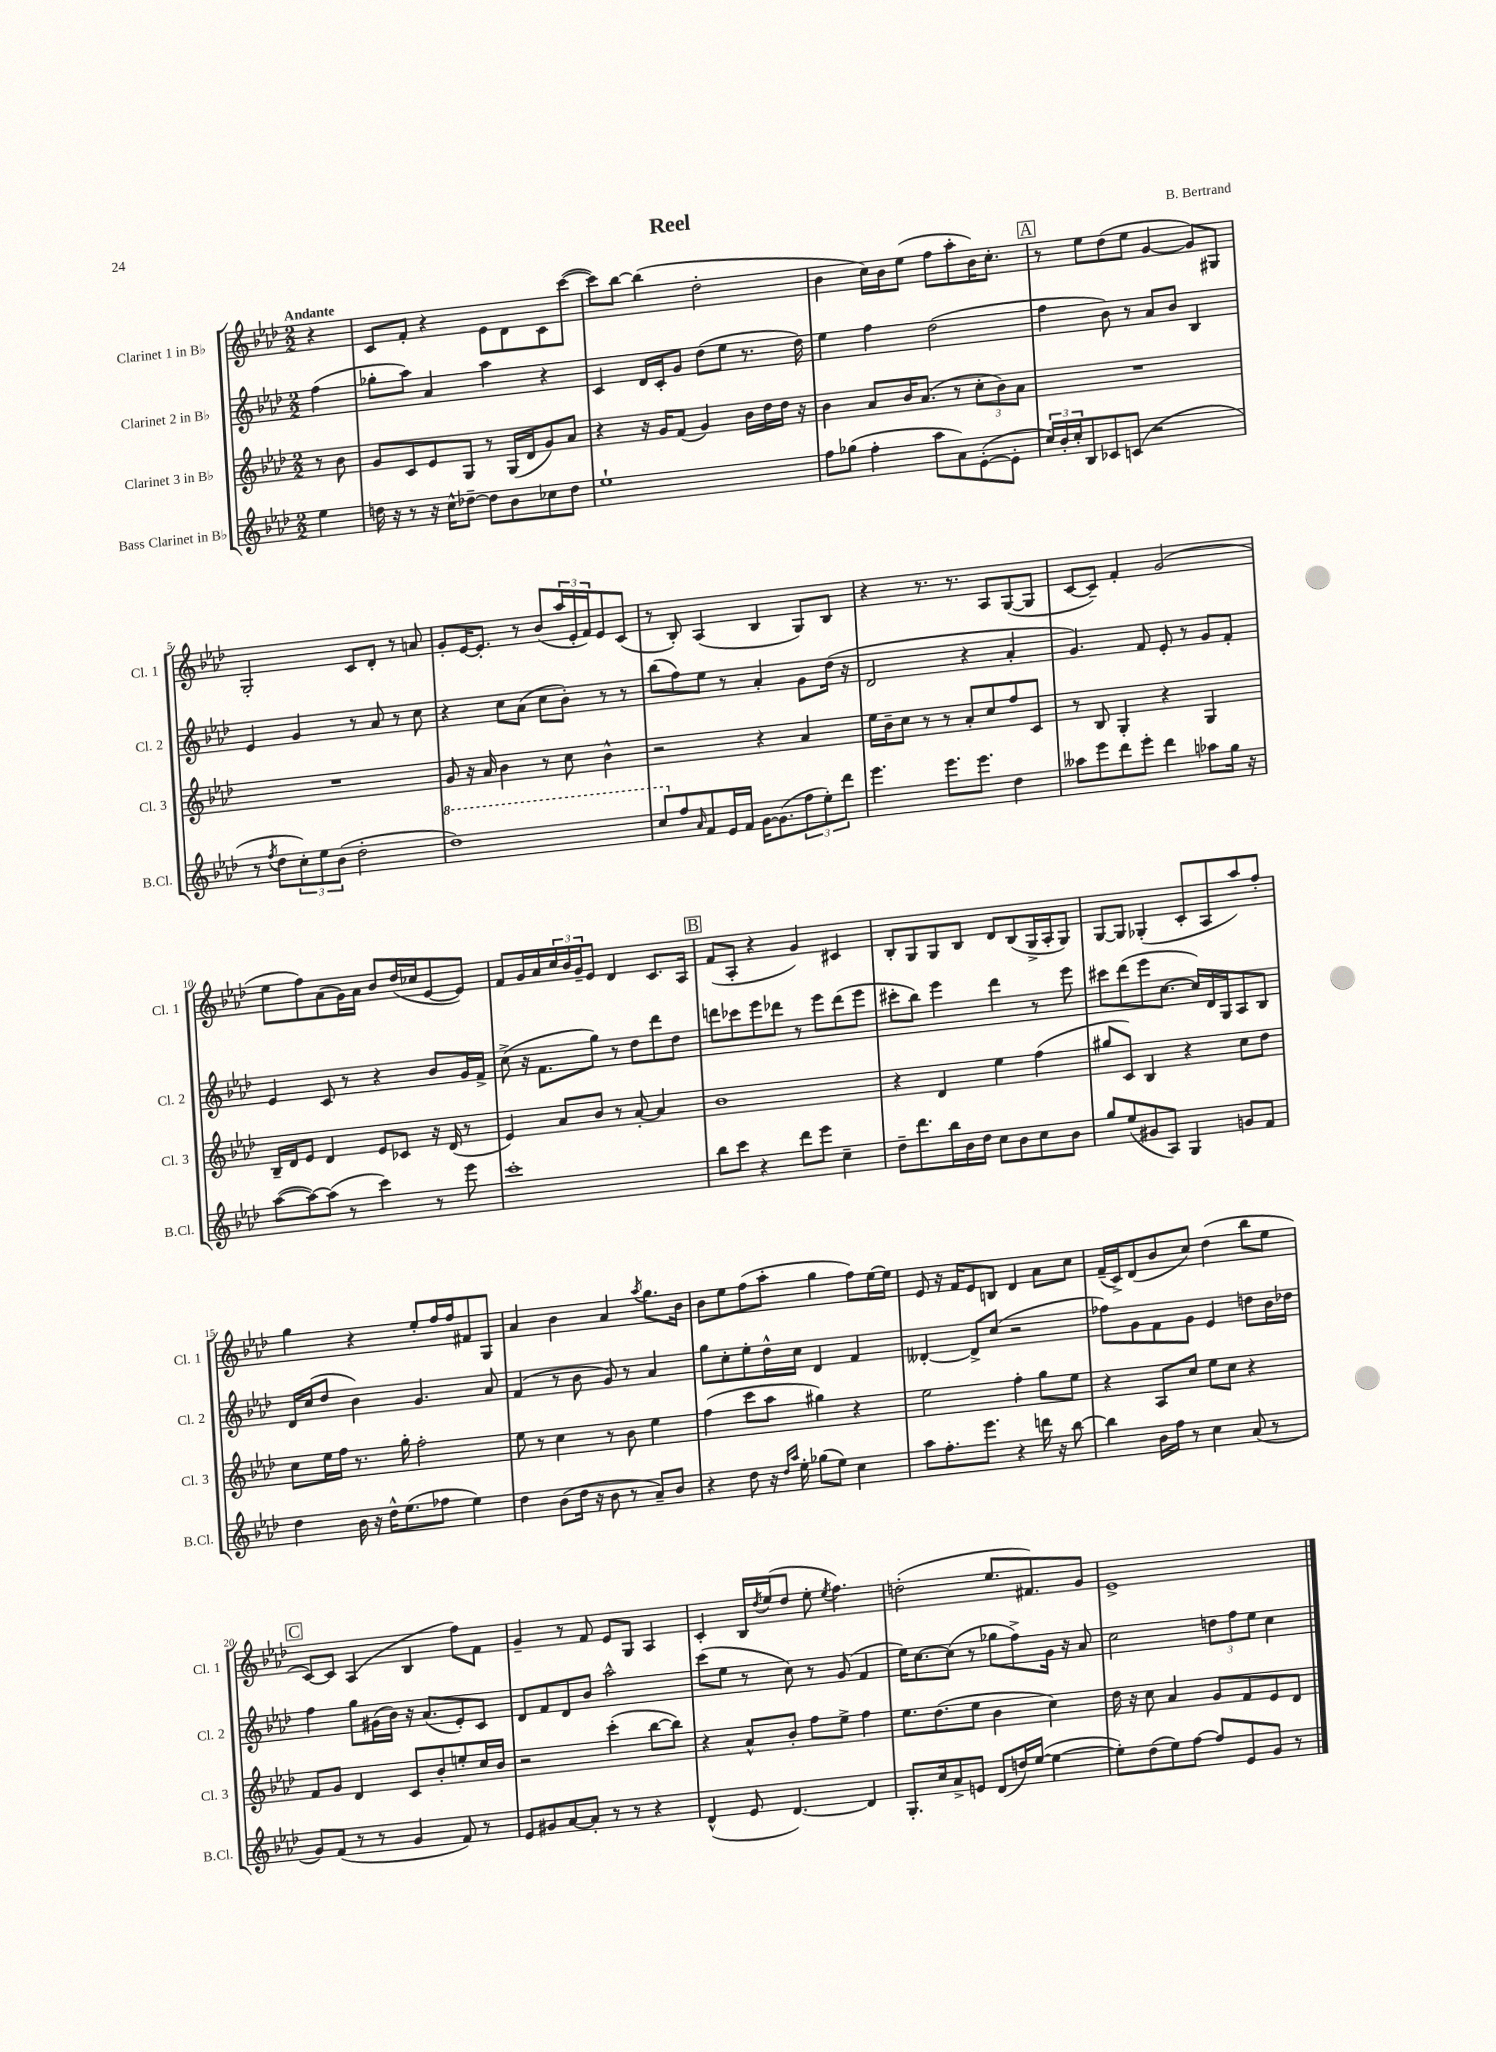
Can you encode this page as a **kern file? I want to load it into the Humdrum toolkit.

**kern	**kern	**kern	**kern
*staff4	*staff3	*staff2	*staff1
*clefG2	*clefG2	*clefG2	*clefG2
*k[b-e-a-d-]	*k[b-e-a-d-]	*k[b-e-a-d-]	*k[b-e-a-d-]
*M2/2	*M2/2	*M2/2	*M2/2
4ee-\	8r	(4ff\	4r
.	8b-\	.	.
=	=	=	=
16dd\	8g/L	8gg-'\L	8c/L
16r	.	.	.
8r	8c/	8aa-\J)	8f'/J
16r	8e-/	4a-/	4r
16cc^^\LK	.	.	.
[8dd-~\J	8G/J	.	.
8dd-\]L	8r	4aa-\	8e-\L
8b-\	(16G/LL	.	8d-\
.	16d-/J	.	.
8cc-\	8g/)	4r	8c\
8dd-\J	8a-/J	.	([8ccc\J
=	=	=	=
1ee-`	4r	4c/	8ccc\]L)
.	.	.	[8bb-\J
.	16r	16d-/LL	(4bb-\]
.	16g/LK	16c'/J	.
.	(8f/J	8g/J	.
.	4g/)	(8dd-\L	2dd-'\
.	.	8ee-\J	.
.	16b-\LL	8.r	.
.	16dd-\	.	.
.	16dd-\JJ	.	.
.	16r	16dd-\)	.
=	=	=	=
8ff\L	4b-\	4ee-\	4b-\
(8gg-\J	.	.	.
4ff'\	8a-/L	4ff\	16cc\LL)
.	.	.	16b-\J
.	16b-/K	.	(8ee-\J
.	(8.a-/J	.	.
8aa-\L	.	(2dd-\	8ff\L
8a-\)	8r	.	8aa-'\
([8e-'\	12cc'\L	.	16b-\K)
.	.	.	8.cc'\J
.	12b-\)	.	.
8e-'\]J	.	.	.
.	12a-\J	.	.
=	=	=	=
24cc/LL)	1r	4ff\	8r
24b-'/	.	.	.
24cc'/J	.	.	.
8B-/	.	.	8ee-\L
8c-/	.	8b-\)	(8dd-\
(8c/J	.	8r	8ee-\J
2r	.	8a-/L	[4g/
.	.	8b-/J	.
.	.	4B-/	8g/]L)
.	.	.	8G#/J
=	=	=	=
8r	1r	4e-/	2G'/
8qff/	.	.	.
8dd-\L	.	.	.
12cc'\)	.	4g/	.
12ee-\	.	.	.
(12b-\J	.	.	.
2dd-'\	.	8r	8c/L
.	.	8a-/	8d-'/J
.	.	8r	8r
.	.	8cc\	8a/
=	=	=	=
1ddd-)	8g/	4r	8g'/L
.	16r	.	[16e-/K
.	16a-/	.	8.e-'/]J
.	4b-\	8cc\L	.
.	.	(8a-\J	8r
.	8r	8cc\L	(8b-/L
.	8cc\	8b-'\J)	24aa-/L
.	.	.	24e-'/
.	.	.	24f/J)
.	4b-^^\	8r	8e-/
.	.	8r	(8c/J
=	=	=	=
8ccc/L	2r	(8bb-\L	8r
8ff/	.	8ff\)	8B-'/)
16qqa-/	.	.	.
8f/	.	8ee-\J	(4A-/
16e-/L	.	8r	.
16f/JJ	.	.	.
[16g\LK	4r	4a-'/	4B-/
(8.g\]	.	.	.
12ff\	4a-/	8g\L	8G/L)
12ee-'\)	.	.	.
.	.	(16dd-\Jk	8B-/J
12ddd-\J	.	.	.
.	.	16r	.
=	=	=	=
4.eee-\	16ee-\LL	2d-/	4r
.	16b-~\J	.	.
.	8cc\J	.	.
.	8r	.	8.r
8.eee-\L	8r	.	.
.	.	.	8.r
.	8a-'/L	4r	.
8.eee-\J	.	.	.
.	8cc/	.	8A-/L
4dd-\	8ff/	4a-'/	([8G/
.	8c/J	.	8G/]J
=	=	=	=
8aa--\L	8r	4.g/)	[8c/L
8eee-\	8B-/	.	8c~/]J)
8ddd-\	4G'/	.	4f'/
8eee-'\J	.	8f/	.
4ddd-\	4r	8e-'/	(2g/
.	.	8r	.
8aa-\L	4G/	8g/L	.
16gg\Jk	.	8f'/J	.
16r	.	.	.
=	=	=	=
([8aa-\L	16B-~/LL	4e-/	8ee-\L
.	16d-/J	.	.
8aa-\_)	8e-/J	.	8ff\)
(8aa-\]J	4d-/	8c/	(8a-\
8r	.	8r	16g\L)
.	.	.	16a-\JJ
4ccc\)	8e-/L	4r	8b-/L
.	8c-/J	.	(16dd-/L
.	.	.	16cc-/J
8r	16r	8b-/L	[8e-/
.	(16d-/	.	.
8eee-\	8r	16g/L	8e-/]J)
.	.	16f^/JJ	.
=	=	=	=
1ccc'	4e-/)	(8cc^\	8f/L
.	.	16r	16g/L
.	.	8.f\L	16a-/
.	8a-/L	.	24cc/
.	.	.	24b-/
.	.	.	24g~/J
.	8b-/J	8gg\J)	8e-/J
.	8r	8r	4d-/
.	[8a-'/	8dd-\L	.
.	4a-/]	8ddd-\	8.c/L
.	.	8dd-\J	.
.	.	.	16A-/Jk
=	=	=	=
8bb-\L	1b-	8ddd\L	(8f/L
8ccc\J	.	8ccc-\	8A-'/J
4r	.	8eee-\	4r
.	.	8ddd-\J	.
8ddd-\L	.	8r	4g/)
8eee-\J	.	8eee-\L	.
4cc~\	.	(8ddd-\	4c#/
.	.	8eee-\J	.
=	=	=	=
8dd-~\L	4r	8ccc#'\L	8B-'/L
8.ddd-\	.	8bb-\J)	8G/
.	4d-/	4eee-\	8G/
16bb-\L	.	.	.
16b-\	.	.	8B-/J
16dd-\JJ	.	.	.
8cc\L	4ee-\	4ddd-\	8d-/L
8b-\	.	.	(8B-/
8cc\	(4ff\	8r	16G^/L
.	.	.	16A-'/J
8b-\J	.	8eee-\	8G/J)
=	=	=	=
8gg/L	8gg#/L	8ccc#\L	[8G/L
(8ee-/	8c/J)	(8ddd-\	8G/]J
8g#/	4B-/	8eee-\	(4G-'/
8A-/J)	.	[8.cc\J	.
4G/	4r	.	8c'/L
.	.	16cc/]LL)	.
.	.	16d-/	8A-/
.	.	16G/J	.
8g/L	8cc\L	8A-/	8aa-/)
8f/J	8dd-\J	8B-/J	8ff'/J
=	=	=	=
4dd-\	8cc\L	16d-/LL	4gg\
.	.	(16cc/J	.
.	16ee-\L	8dd-/J	.
.	16ff\JJ	.	.
16b-\	8.r	4b-\)	4r
16r	.	.	.
16dd-^^\LK	.	.	.
(8.ee-\	16gg'\	.	.
.	2ff'\	4.g/	8ee-'/L
8ff-\J	.	.	16ff/L
.	.	.	16ff/J
4ee-\)	.	.	8f#/
.	.	8a-/	8G/J
=	=	=	=
4dd-\	8ee-\	(4f/	4a-/
.	8r	.	.
(8b-\L	4cc\	8r	4b-\
16dd-\Jk	.	8b-\	.
16r	.	.	.
8b-\	8r	8g/)	4a-/
8r	8b-\	8r	.
.	.	.	8qaa-/
8a-~/L)	4ee-\	4a-/	8.gg\L
8b-/J	.	.	.
.	.	.	16b-\Jk
=	=	=	=
4r	(4ff\	8gg\L	8b-\L
.	.	8cc'\	8ee-\
8dd-\	8ccc\L	8ee-'\	(8ff\
16r	8aa-\J	16dd-^^\L	8aa-'\J
16qqdd-/LL	.	.	.
16qqaa-/JJ	.	.	.
16ee-'\	.	16cc\JJ	.
(8gg-\L	4gg#\)	4d-/	4gg\
8ee-\J)	.	.	.
4cc\	4r	4f/	8ff\L)
.	.	.	[16ee-\L
.	.	.	16ee-\]JJ
=	=	=	=
8aa-\L	2ee-\	[4d--'/	8e-/
8.ff'\	.	.	16r
.	.	.	16f/LK
.	.	8d--^/]L	8e-/
8.eee-\J	.	.	.
.	.	(8cc/J	8B/J
4r	4ff'\	2r	4d-/
16ddd\	8gg\L	.	8a-\L
16r	.	.	.
[8bb-\	8ee-\J	.	8cc\J
=	=	=	=
4bb-\]	4r	8ff-\L)	(16f~/LL
.	.	.	16c^/J)
.	.	8g\	(8d-/
16b-\LL	8A-/L	8f\	8b-/
16ff\JJ	.	.	.
8r	8cc/J	8g\J	8cc/J)
4cc\	8ee-\L	4e-/	(4dd-\
.	8cc\J	.	.
(8a-/	4r	8dd\L	8bb-\L
8r	.	16b-\L	8ee-\J
.	.	16dd-\JJ	.
=	=	=	=
8g/L)	8f/L	4ff\	[8c/L)
(8f/J	8g/J	.	8c/]J
8r	4d-/	8gg\L	(4A-/
8r	.	(16g#\L	.
.	.	16b-\JJ)	.
4g/	8c/L	16r	4B-/
.	.	(8.a-/L	.
.	8b-'/	.	.
8f/)	8ee'/	8e-'/)	8ff\L)
8r	16cc/L	8c/J	8f\J
.	16b-/JJ	.	.
=	=	=	=
8e-/L	2r	8d-/L	4g~/
8g#/	.	8f/	.
[8a-/	.	8d-/	8r
8a-'/]J	.	8b-/J	8f/
8r	(4ccc'\	2aa-^^\	8e-/L
8r	.	.	8G/J
4r	[8bb-\L	.	4A-/
.	8bb-\]J)	.	.
=	=	=	=
(4d-^^/	4r	(8ccc\L	4c'/
.	.	8ee-\J	.
8e-/	8a-^^/L	8r	16B-/LL
.	.	.	8qdd-/
.	.	.	(16ee-/J
[4.d-/)	8b-'/J	8cc\)	8dd-/J
.	8ff\L	8r	8ee-'\
.	.	.	8qee-/
.	8ee-^\J	(8g/	4.ff\)
4d-/]	4ff\	4f/	.
=	=	=	=
8.G'/L	8.ee-\L	16ee-\LK)	(2dd'\
.	.	[8.cc\	.
16cc/k	(8.dd-\	.	.
8a-^/	.	(8cc\]J	.
8e/J	8ee-\J	8r	.
(8d-/L	4b-\	8gg-\L	8.ee-/L
16dd/L)	.	8ff^\)	.
([16ee-/JJ	.	.	8.f#/)
4ee-\_	4cc\)	16g\Jk	.
.	.	16r	.
.	.	8a-/	8g/J
=	=	=	=
8ee-'\]L)	16dd-\	2cc\	1e-^
.	16r	.	.
(8dd-\	8cc\	.	.
8ee-\)	4a-/	.	.
[8ff\J	.	.	.
8ff/]L	8g/L	12dd\L	.
.	.	12ff\	.
8e-/	8f/	.	.
.	.	12ee-\J	.
8g/J	8e-/	4cc\	.
8r	8d-/J	.	.
==	==	==	==
*-	*-	*-	*-
